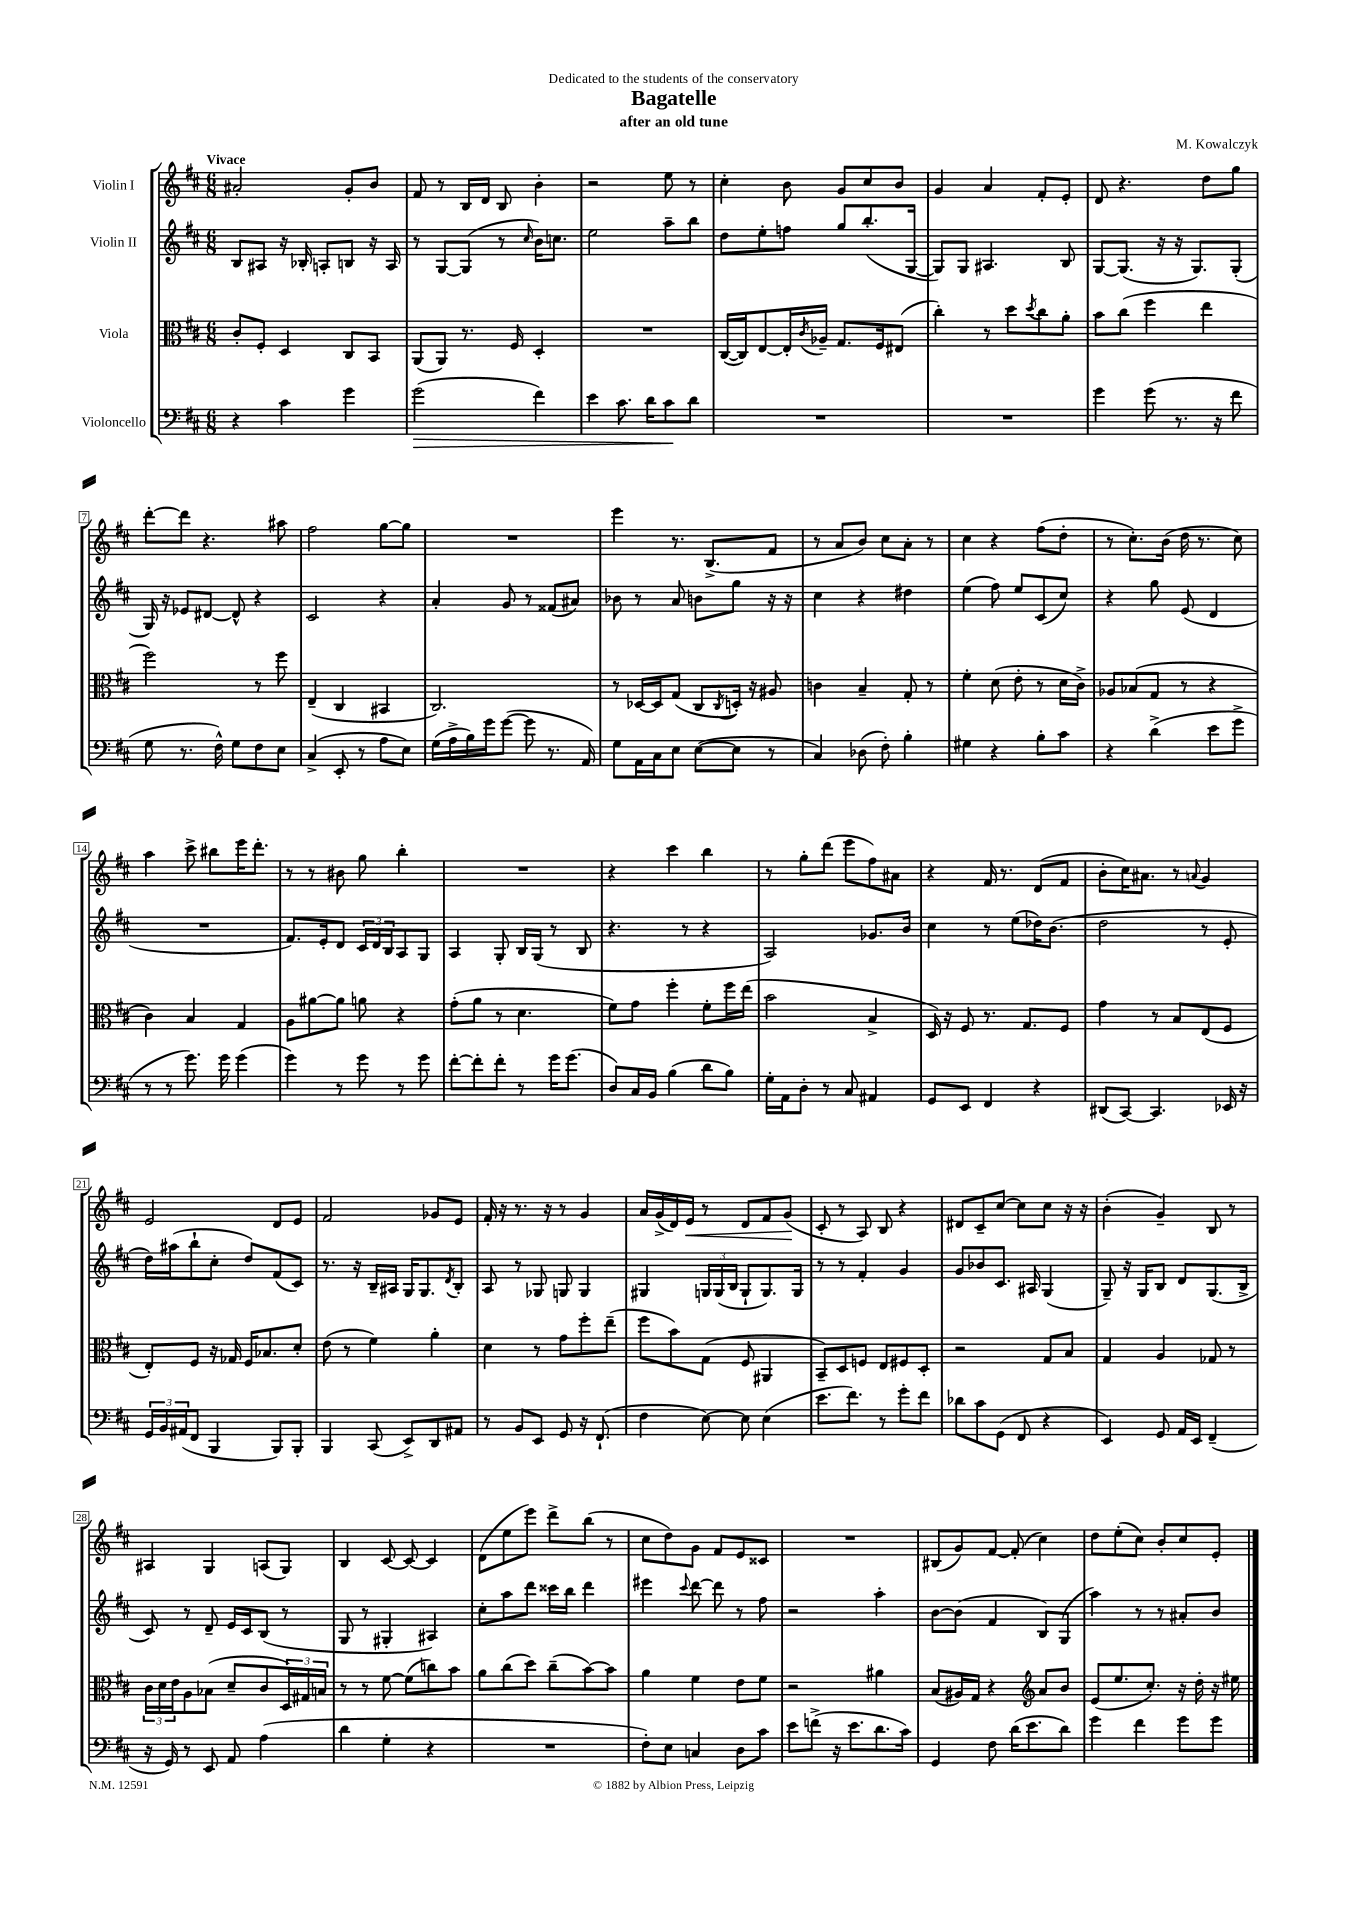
\header { title = "Bagatelle" composer = "M. Kowalczyk" subtitle = "after an old tune" dedication = "Dedicated to the students of the conservatory" }
<<
\new StaffGroup <<
\new Staff = "s0" \with { instrumentName = "Violin I" } {
    \clef treble \key d \major \numericTimeSignature \time 6/8 \tempo "Vivace"
    ais'2-. g'8-. b'8 |
    fis'8 r8 b16 d'16 b8 b'4-. |
    r2 e''8 r8 |
    cis''4-. b'8 g'8 cis''8 b'8 |
    g'4 a'4 fis'8-. e'8-. |
    d'8 r4. d''8 g''8 |
    d'''8~-. d'''8 r4. ais''8 |
    fis''2 g''8~ g''8 |
    R2. |
    e'''4 r8. b8.->( fis'8 |
    r8 a'8 b'8) cis''8 a'8-. r8 |
    cis''4 r4 fis''8( d''8-. |
    r8 cis''8.-.) b'16( d''16 r8. cis''8) |
    a''4 cis'''8-> bis''8 e'''16 d'''8.-. |
    r8 r8 bis'8 g''8 b''4-. |
    R2. |
    r4 cis'''4 b''4 |
    r8 g''8-. d'''8( e'''8 fis''8) ais'8 |
    r4 fis'16 r8. d'8( fis'8 |
    b'8-. cis''16) ais'8. r8 \appoggiatura { a'8 } g'4 |
    e'2 d'8 e'8 |
    fis'2 ges'8 e'8 |
    fis'16-. r16 r8. r16 r8 g'4 |
    a'16 g'16->( d'16) e'16\< r8 d'8 fis'8 g'8\!( |
    cis'8-. r8 a8) b8 r4 |
    dis'8 cis'8-- cis''8~ cis''8 cis''8 r16 r16 |
    b'4-.( g'4--) b8 r8 |
    ais4 g4 a8( g8) |
    b4 cis'8~ cis'8~ cis'4 |
    d'8( e''8 e'''8) d'''8-> b''8( r8 |
    cis''8 d''8) g'8 fis'8 e'8 cisis'8 |
    R2. |
    bis8( g'8) fis'8~ fis'8-.( cis''4) |
    d''8 e''8-.( cis''8) b'8-. cis''8 e'8-. \bar "|." |
}
\new Staff = "s1" \with { instrumentName = "Violin II" } {
    \clef treble \key d \major \numericTimeSignature \time 6/8
    b8 ais8 r16 bes16-. a8-. b8 r16 a16 |
    r8 g8~ g8( r8 \grace { cis''16 } b'16) c''8. |
    e''2 a''8-- b''8 |
    d''8 e''8-. f''8 g''8 b''8.-.( g16~ |
    g8) g8 ais4. b8 |
    g8~ g8.( r16 r16 g8.) g8-.( |
    g16) r16 ees'8 dis'8~ dis'8-^ r4 |
    cis'2 r4 |
    a'4-. g'8 r8 fisis'8( ais'8) |
    bes'8 r8 a'8 b'8 g''8 r16 r16 |
    cis''4 r4 dis''4 |
    e''4( fis''8) e''8 cis'8( cis''8) |
    r4 g''8 e'8( d'4 |
    R2. |
    fis'8.) e'16-. d'8 \tuplet 3/2 { cis'16 d'16 b16 } a8 g8 |
    a4 g8-. b16 g16( r8 b8 |
    r4. r8 r4 |
    a2) ges'8. b'16 |
    cis''4 r8 e''8( des''16) b'8.( |
    d''2 r8 e'8-. |
    d''16) ais''16( b''8-! cis''8-. d''8) fis'8( cis'8) |
    r8. r16 b16-- ais16 g16 g8. \acciaccatura { d'8 } b8-. |
    a8 r8 ges8 g8 g4 |
    gis4 \tuplet 3/2 { g16 g16( b16 } g8-! g8.) g16 |
    r8 r8 fis'4-. g'4 |
    g'8 bes'8 cis'8. ais16 g4( |
    g8--) r16 g16 b8 d'8 g8.( b16-> |
    cis'8) r8 d'8-- e'16 cis'16 b8( r8 |
    g8 r8 gis4-. ais4) |
    cis''8-. a''8 d'''8 cisis'''16 b''16 d'''4 |
    eis'''4 \appoggiatura { cis'''8 } d'''8~ d'''8 r8 fis''8 |
    r2 a''4-. |
    b'8~ b'8( fis'4 b8) g8( |
    a''4) r8 r8 ais'8-. b'8 \bar "|." |
}
\new Staff = "s2" \with { instrumentName = "Viola" } {
    \clef alto \key d \major \numericTimeSignature \time 6/8
    cis'8-. fis8-. d4 cis8 b,8 |
    a,8( a,8) r8. fis16 d4-. |
    R2. |
    cis16~( cis16) e8~ e16-. \acciaccatura { cis'8 } aes16-- g8. fis16 eis8( |
    cis''4-.) r8 d''8 \acciaccatura { d''8 } cis''8 a'8-. |
    b'8 cis''8( fis''4 e''4 |
    fis''2) r8 fis''8 |
    e4--( cis4 bis,4 |
    cis2.) |
    r8 des16~ des16 g8( cis8 \acciaccatura { cis8 } d16-.) r16 ais8 |
    c'4 b4-- g8-. r8 |
    fis'4-. d'8( e'8-. r8 d'16 cis'16->) |
    aes8 bes8( g8 r8 r4 |
    cis'4) b4 g4 |
    a8 ais'8~ ais'8 a'8 r4 |
    g'8-.( a'8 r8 d'4. |
    fis'8) g'8 fis''4-. fis'8-. fis''16 e''16( |
    b'2 b4-> |
    d16) r16 fis8 r8. g8. fis8 |
    g'4 r8 b8 e8( fis8 |
    e8-.) fis8 r16 ges16 fis16 bes8. d'8-. |
    e'8( r8 fis'4) a'4-. |
    d'4 r8 g'8 fis''8-. e''8--( |
    fis''8 b'8) g8( fis8 ais,4 |
    b,8--) d8 f8 e8 fis8 d8-. |
    r2 g8 b8 |
    g4 a4 ges8 r8 |
    \tuplet 3/2 { cis'16 d'16 e'16 } a8 bes8( d'8-- cis'8 \tuplet 3/2 { d16) gis16 b16 } |
    r8 r8 fis'8~ fis'8( c''8) b'8 |
    a'8 cis''8( d''8) cis''8--( b'8~) b'8 |
    a'4 fis'4 e'8 fis'8 |
    r2 ais'4 |
    b8( ais16) g16 r4 \clef treble a'8 b'8 |
    e'8( e''8. cis''8.-.) r16 d''16-. r16 eis''16 \bar "|." |
}
\new Staff = "s3" \with { instrumentName = "Violoncello" } {
    \clef bass \key d \major \numericTimeSignature \time 6/8
    r4 cis'4 g'4 |
    g'2\>( fis'4) |
    e'4 cis'8. d'16 cis'8\! d'8 |
    R2. |
    R2. |
    g'4 g'8( r8. r16 fis'8 |
    g8 r8. fis16-^) g8 fis8 e8 |
    cis4->( e,8-. r8 a8 e8) |
    g16( a16-> b16) g'16 g'8~( g'8 r8. a,16) |
    g8 a,16 cis16 e8 e8~( e8 r8 |
    cis4) des8( fis8-.) b4-. |
    gis4 r4 b8-. cis'8 |
    r4 d'4->( e'8 g'8-> |
    r8 r8 g'8.) g'16 g'4( |
    g'4) r8 g'8 r8 g'8 |
    fis'8~-. fis'8-. fis'8-. r8 g'16 g'8.( |
    d8) cis16 b,16 b4( d'8 b8) |
    g16-. a,16 d8-. r8 cis8 ais,4 |
    g,8 e,8 fis,4 r4 |
    dis,8( cis,8~) cis,4. ees,16 r16 |
    \tuplet 3/2 { g,16 b,16 ais,16( } fis,8 b,,4 b,,8) b,,8-. |
    b,,4 cis,8( e,8->) d,8 ais,8 |
    r8 b,8 e,8 g,8 r16 fis,8.-!( |
    fis4 e8~) e8 e4( |
    e'8. fis'8.) r8 g'8-. fis'8 |
    des'8 cis'8 g,8( fis,8 r4 |
    e,4) g,8 a,16 e,16 fis,4--( |
    r16 g,16) r8 e,8 a,8 a4( |
    d'4 g4-. r4 |
    R2. |
    fis8-.) e8 c4 d8 cis'8 |
    e'8 f'8->( r16 e'8. d'8. cis'16) |
    g,4 fis8 d'16( e'8. d'8) |
    g'4 fis'4 g'8 g'8 \bar "|." |
}
>>
>>
\layout { \context { \Score \override BarNumber.stencil = #(make-stencil-boxer 0.1 0.3 ly:text-interface::print) } }
